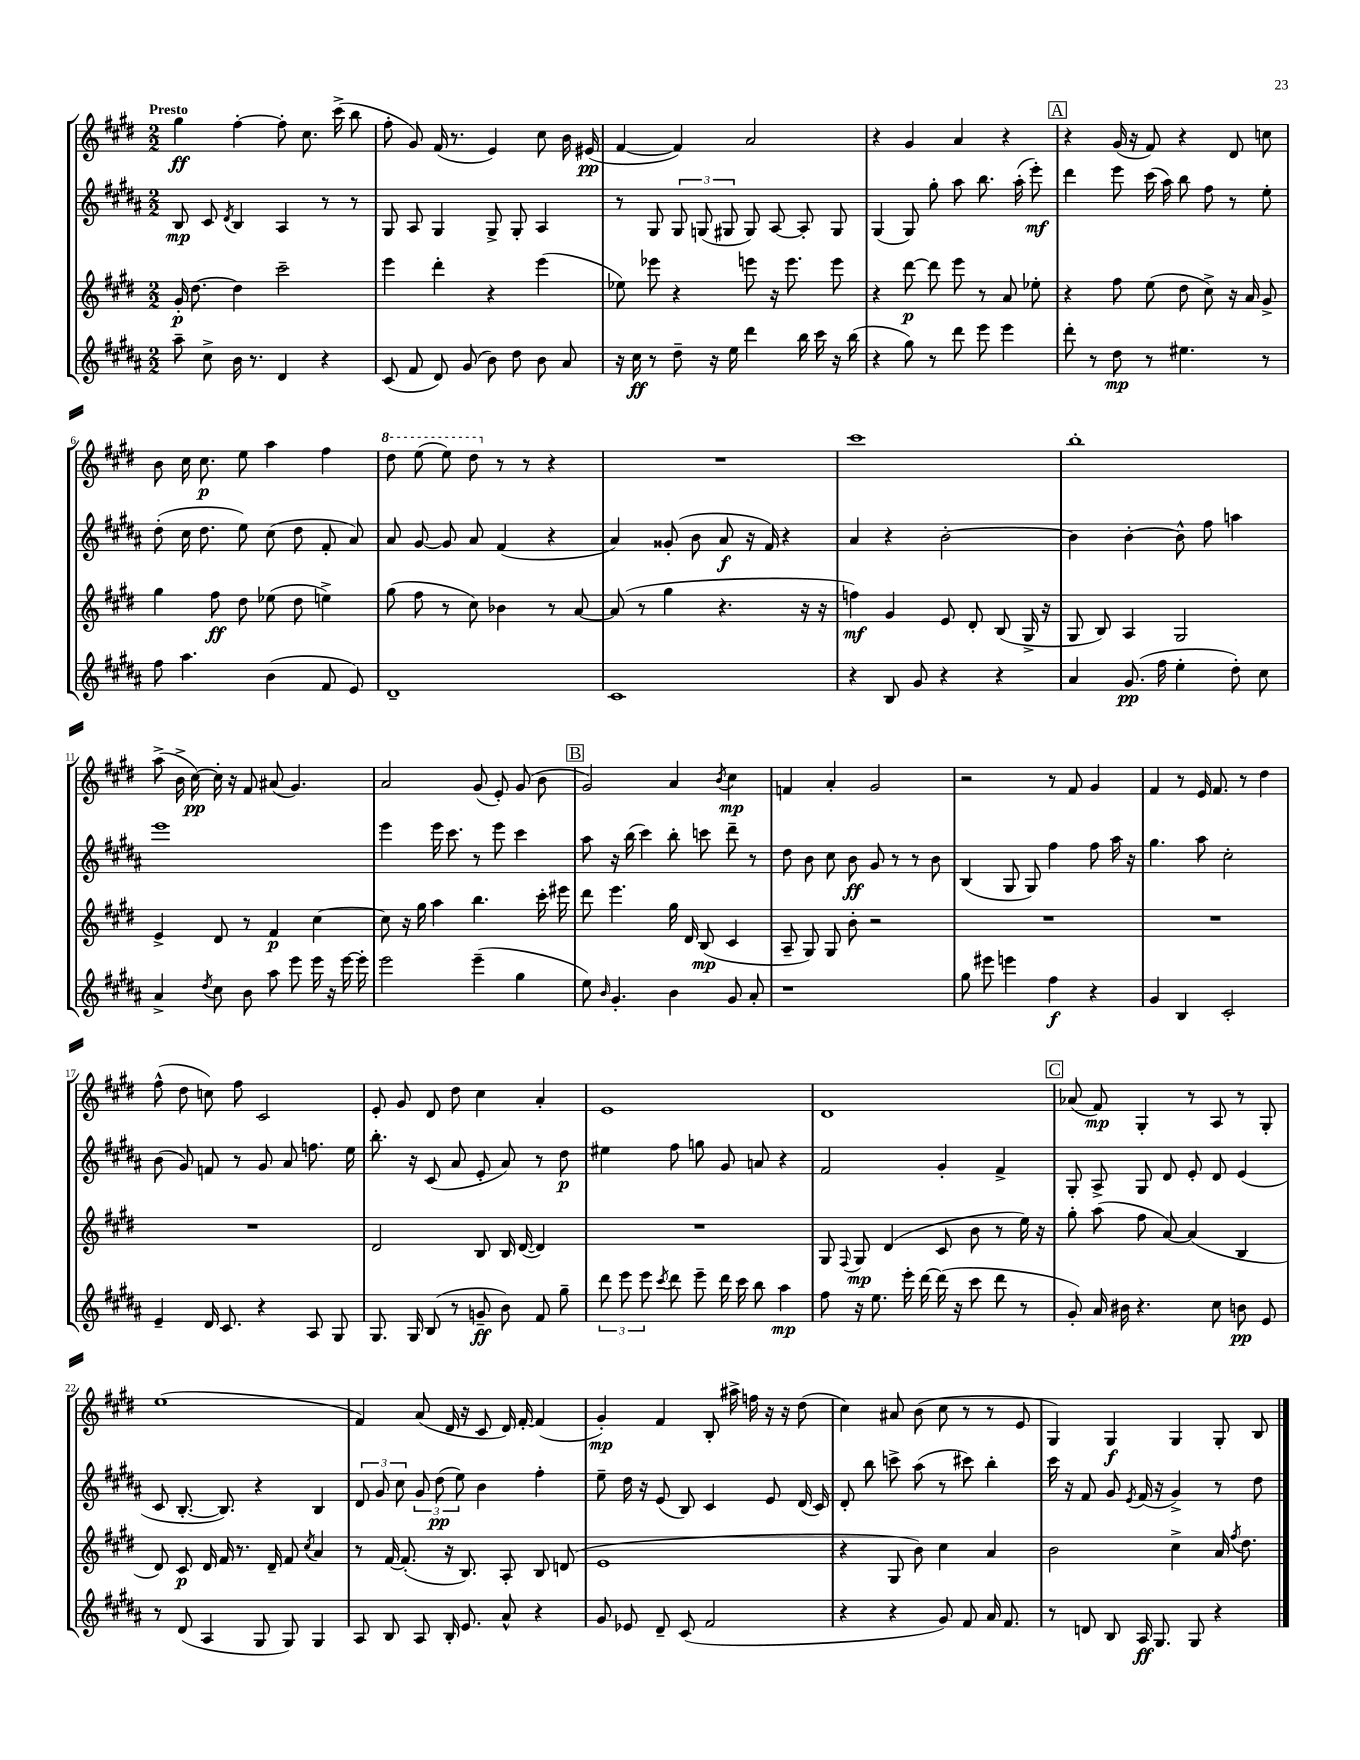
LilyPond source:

<<
\new StaffGroup <<
\new Staff = "s0" {
    \clef treble \key e \major \numericTimeSignature \time 2/2 \tempo "Presto"
    \autoBeamOff gis''4\ff fis''4~-. fis''8-. cis''8. cis'''16->( b''8 |
    fis''8-. gis'8) fis'16( r8. e'4) cis''8 b'16 eis'16\pp( |
    fis'4~ fis'4) a'2 |
    r4 gis'4 a'4 r4 |
    \mark \markup { \box "A" } r4 gis'16( r16 fis'8) r4 dis'8 c''8 |
    b'8 cis''16 cis''8.\p e''8 a''4 fis''4 |
    \ottava #1 dis'''8 e'''8( e'''8) dis'''8 \ottava #0 r8 r8 r4 |
    R1 |
    cis'''1 |
    b''1-. |
    a''8->( b'16-> cis''16~\pp) cis''16-. r16 fis'8 ais'8( gis'4.) |
    a'2 gis'8( e'8-.) gis'8( b'8 |
    \mark \markup { \box "B" } gis'2) a'4 \acciaccatura { b'8 } cis''4\mp |
    f'4 a'4-. gis'2 |
    r2 r8 fis'8 gis'4 |
    fis'4 r8 e'16 fis'8. r8 dis''4 |
    fis''8-^( dis''8 c''8) fis''8 cis'2 |
    e'8-. gis'8 dis'8 dis''8 cis''4 a'4-. |
    e'1 |
    dis'1 |
    \mark \markup { \box "C" } aes'8( fis'8\mp) gis4-. r8 a8 r8 gis8-. |
    e''1( |
    fis'4) a'8( dis'16 r16 cis'8 dis'16) fis'16~-. fis'4( |
    gis'4-.\mp) fis'4 b8-. ais''16-> f''16 r16 r16 dis''8( |
    cis''4) ais'8 b'8( cis''8 r8 r8 e'8 |
    gis4) gis4\f gis4 gis8-. b8 \bar "|." |
}
\new Staff = "s1" {
    \clef treble \key b \major \numericTimeSignature \time 2/2
    \autoBeamOff b8\mp cis'8 \acciaccatura { dis'8 } b4 ais4 r8 r8 |
    gis8 ais8 gis4 gis8-> gis8-. ais4 |
    r8 gis8 \tuplet 3/2 { gis8 g8( gis8 } gis8) ais8~ ais8-. gis8 |
    gis4( gis8) gis''8-. ais''8 b''8. ais''16-.( e'''8-.\mf) |
    \mark \markup { \box "A" } dis'''4 e'''8 cis'''16( ais''16) b''8 fis''8 r8 e''8-. |
    dis''8-.( cis''16 dis''8. e''8) cis''8( dis''8 fis'8-. ais'8) |
    ais'8 gis'8~ gis'8 ais'8 fis'4( r4 |
    ais'4) gisis'8-.( b'8 ais'8\f r16 fis'16) r4 |
    ais'4 r4 b'2~-. |
    b'4 b'4~-. b'8-^ fis''8 a''4 |
    e'''1 |
    e'''4 e'''16 cis'''8. r8 e'''8 cis'''4 |
    \mark \markup { \box "B" } ais''8 r16 b''16( cis'''4) b''8-. c'''8 dis'''8-- r8 |
    dis''8 b'8 cis''8 b'8\ff gis'8 r8 r8 b'8 |
    b4( gis8 gis8) fis''4 fis''8 ais''16 r16 |
    gis''4. ais''8 cis''2-. |
    b'8( gis'8) f'8 r8 gis'8 ais'8 f''8. e''16 |
    b''8.-. r16 cis'8( ais'8 e'8-. ais'8) r8 dis''8\p |
    eis''4 fis''8 g''8 gis'8 a'8 r4 |
    fis'2 gis'4-. fis'4-> |
    \mark \markup { \box "C" } gis8-. ais8-> gis8 dis'8 e'8-. dis'8 e'4( |
    cis'8 b8.~-. b8.) r4 b4 |
    \tuplet 3/2 { dis'8 gis'8 cis''8 } \tuplet 3/2 { gis'8 dis''8\pp( e''8) } b'4 fis''4-. |
    e''8-- dis''16 r16 e'8( b8) cis'4 e'8 dis'16( cis'16) |
    dis'8-. b''8 c'''8-> ais''8( r8 cis'''8) b''4-. |
    cis'''16 r16 fis'8 gis'8 \acciaccatura { e'8 } fis'16( r16 gis'4->) r8 dis''8 \bar "|." |
}
\new Staff = "s2" {
    \clef treble \key e \major \numericTimeSignature \time 2/2
    \autoBeamOff gis'16-.\p dis''8.~ dis''4 cis'''2-- |
    e'''4 dis'''4-. r4 e'''4( |
    ees''8) ees'''8 r4 e'''8 r16 e'''8. e'''8 |
    r4 dis'''8~\p dis'''8 e'''8 r8 a'8 ees''8-. |
    \mark \markup { \box "A" } r4 fis''8 e''8( dis''8 cis''8->) r16 a'16 gis'8-> |
    gis''4 fis''8\ff dis''8 ees''8( dis''8 e''4->) |
    gis''8( fis''8 r8 cis''8) bes'4 r8 a'8~ |
    a'8( r8 gis''4 r4. r16 r16 |
    f''4\mf) gis'4 e'8 dis'8-. b8( gis16-> r16 |
    gis8 b8) a4 gis2 |
    e'4-> dis'8 r8 fis'4\p cis''4~ |
    cis''8 r16 gis''16 a''4 b''4. cis'''16-. eis'''16 |
    \mark \markup { \box "B" } dis'''8 e'''4. gis''16 dis'16 b8\mp( cis'4 |
    a8-- gis8) gis8 b'8-. r2 |
    R1 |
    R1 |
    R1 |
    dis'2 b8 b16 dis'16~( dis'4) |
    R1 |
    gis8 \appoggiatura { fis8 } gis8\mp dis'4( cis'8 b'8 r8 e''16) r16 |
    \mark \markup { \box "C" } gis''8-. a''8( fis''8 a'8~) a'4( b4 |
    dis'8) cis'8\p dis'16 fis'16 r8. dis'16-- fis'8 \acciaccatura { cis''8 } a'4 |
    r8 fis'16~ fis'8.-.( r16 b8.) a8-. b8 d'8( |
    e'1 |
    r4 gis8 b'8) cis''4 a'4 |
    b'2 cis''4-> a'16 \acciaccatura { fis''8 } dis''8. \bar "|." |
}
\new Staff = "s3" {
    \clef treble \key b \major \numericTimeSignature \time 2/2
    \autoBeamOff ais''8-- cis''8-> b'16 r8. dis'4 r4 |
    cis'8( fis'8 dis'8) gis'8( b'8) dis''8 b'8 ais'8 |
    r16 cis''16\ff r8 dis''8-- r16 e''16 dis'''4 b''16 cis'''16 r16 b''16( |
    r4 gis''8) r8 dis'''8 e'''8 e'''4 |
    \mark \markup { \box "A" } dis'''8-. r8 dis''8\mp r8 eis''4. r8 |
    fis''8 ais''4. b'4( fis'8 e'8) |
    dis'1-- |
    cis'1 |
    r4 b8 gis'8 r4 r4 |
    ais'4 gis'8.\pp( fis''16 e''4-. dis''8-.) cis''8 |
    ais'4-> \acciaccatura { dis''8 } cis''8 b'8 ais''8 e'''8 e'''16 r16 e'''16~ e'''16-. |
    e'''2 e'''4--( gis''4 |
    \mark \markup { \box "B" } e''8) \grace { b'16 } gis'4.-. b'4 gis'8 ais'8-. |
    r1 |
    gis''8 eis'''8 e'''4 fis''4\f r4 |
    gis'4 b4 cis'2-. |
    e'4-- dis'16 cis'8. r4 ais8 gis8 |
    gis8. gis16 b8( r8 g'8--\ff b'8) fis'8 gis''8-- |
    \tuplet 3/2 { dis'''8 e'''8 e'''8 } \acciaccatura { cis'''8 } dis'''8 e'''8-- dis'''16 cis'''16 b''8 ais''4\mp |
    fis''8 r16 e''8. e'''16-. dis'''16~ dis'''16( r16 cis'''8 dis'''8 r8 |
    \mark \markup { \box "C" } gis'8-.) ais'16 bis'16 r4. cis''8 b'8\pp e'8 |
    r8 dis'8( ais4 gis8 gis8) gis4 |
    ais8 b8 ais8 b16-. e'8. ais'8-^ r4 |
    gis'8 ees'8 dis'8-- cis'8( fis'2 |
    r4 r4 gis'8) fis'8 ais'16 fis'8. |
    r8 d'8 b8 ais16\ff gis8. gis8 r4 \bar "|." |
}
>>
>>
